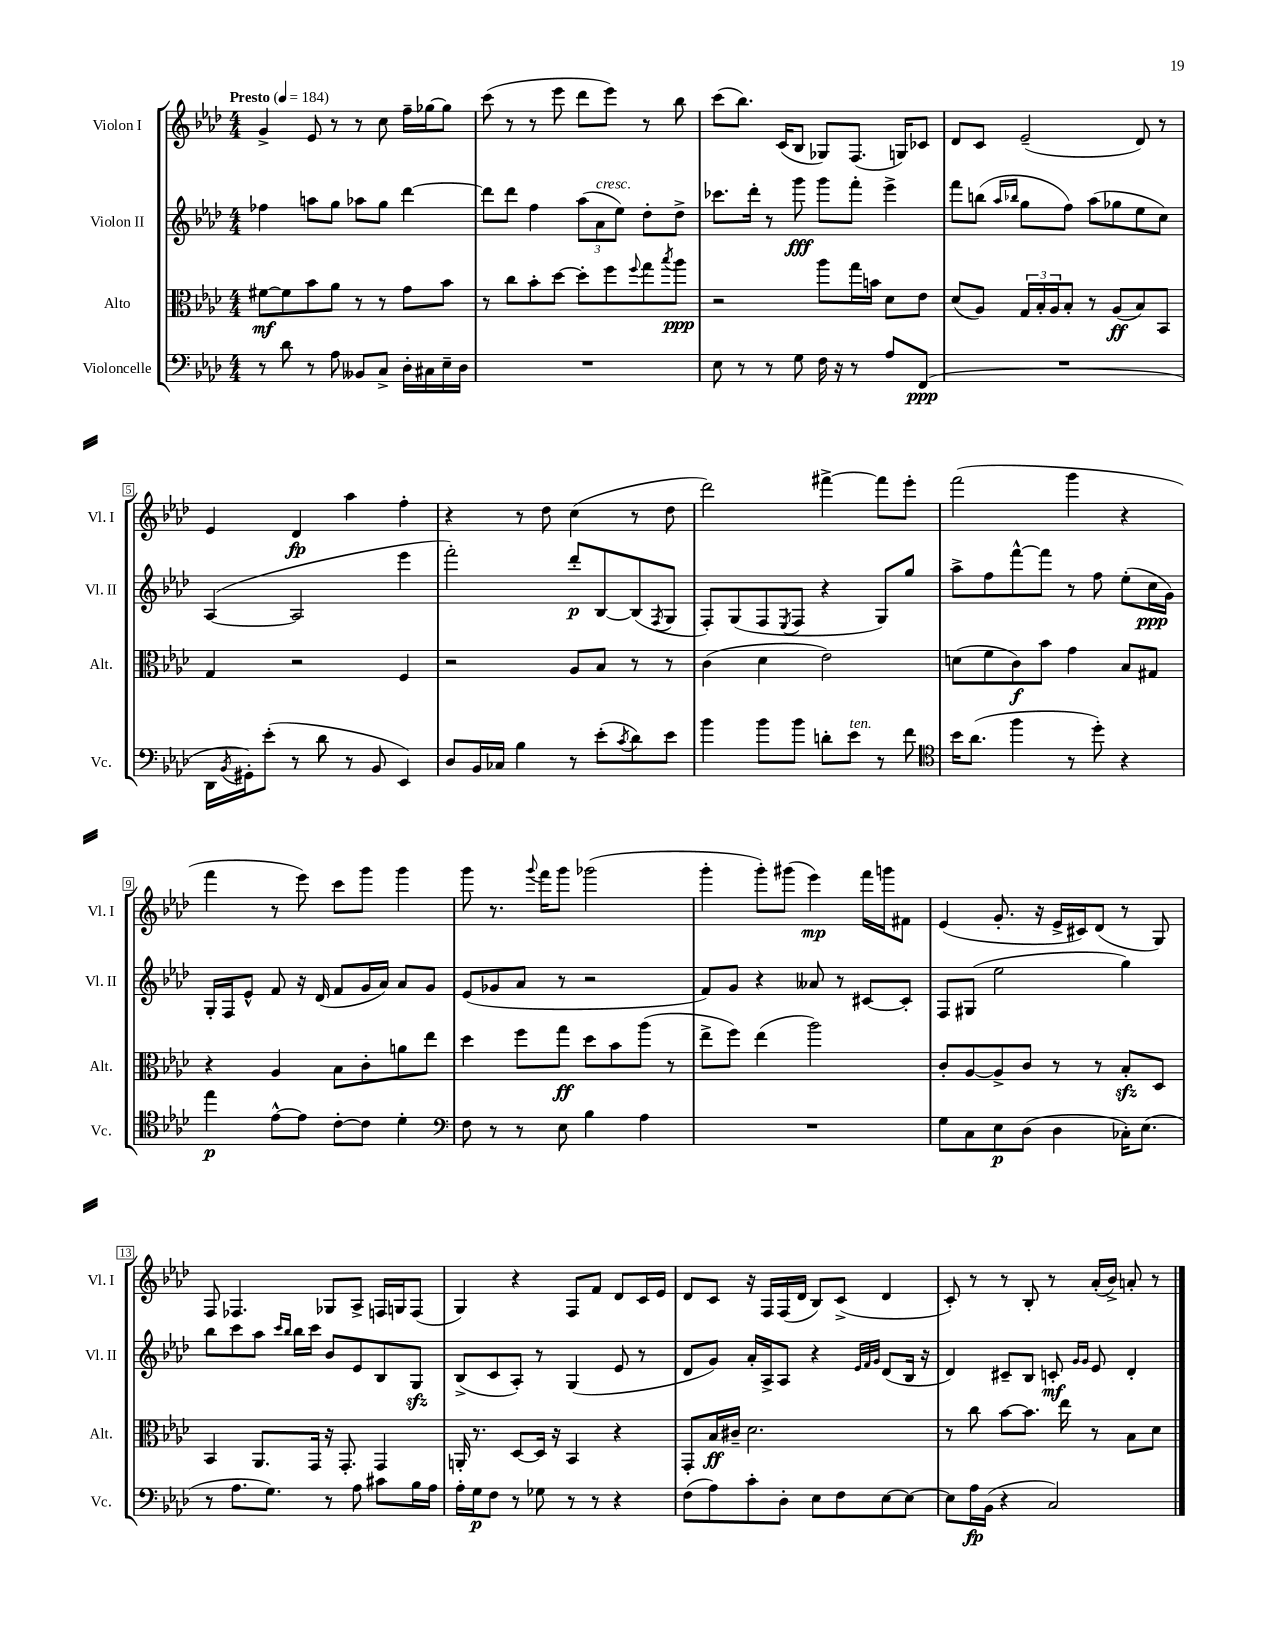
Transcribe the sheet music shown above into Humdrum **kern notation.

**kern	**kern	**kern	**kern
*staff4	*staff3	*staff2	*staff1
*clefF4	*clefC3	*clefG2	*clefG2
*k[b-e-a-d-]	*k[b-e-a-d-]	*k[b-e-a-d-]	*k[b-e-a-d-]
*M4/4	*M4/4	*M4/4	*M4/4
*MM184	*MM184	*MM184	*MM184
8r	[8f#	4ff-	4g^
8d-	8f#]	.	.
8r	8b-	8aa	8e-
8A-	8a-	8gg	8r
8BB--	8r	8aa-	8r
8C^	8r	8gg	8cc
16D-'	8g	[4ddd-	16ff~
16C#	.	.	[16gg-
16E-~	8b-	.	8gg-]
16D-	.	.	.
=	=	=	=
1r	8r	8ddd-]	(8ccc
.	8cc	8ddd-	8r
.	8b-'	4ff	8r
.	[8dd-	.	8eee-
.	8dd-']	(12aa-	8ddd-
.	.	12a-	.
.	8ff	.	8eee-)
.	.	12ee-)	.
.	8qqff	.	.
.	8gg	8dd-'	8r
.	8qbb-	.	.
.	8aa-	8dd-^	8bb-
=	=	=	=
8E-	2r	8.ccc-	(8ccc
8r	.	.	8.bb-)
.	.	16ddd-'	.
8r	.	8r	.
.	.	.	(16c
8G	.	8ggg	8B-
16F	8aa-	8ggg	8G-)
16r	.	.	.
8r	16gg	8fff'	(8.F
.	16b	.	.
8A-	8d-	4eee-^	.
.	.	.	16G)
(8FF	8e-	.	8c-
=	=	=	=
1r	(8d-	8fff	8d-
.	8A-)	(8bb	8c
.	.	16qqaa-	.
.	.	16qqbb-	.
.	24G	8gg	(2e-~
.	24B-'	.	.
.	24A-	.	.
.	8B-'	8ff)	.
.	8r	(8aa-	.
.	(8A-	8gg-	.
.	8B-)	8ee-	8d-)
.	8BB-	8cc)	8r
=	=	=	=
16DD-	4G	([4A-	4e-
8qBB-	.	.	.
16GG#')	.	.	.
(8e-'	.	.	.
8r	2r	2A-]	4d-
8d-	.	.	.
8r	.	.	4aa-
8BB-	.	.	.
4EE-)	4F	4eee-	4ff'
=	=	=	=
8D-	2r	2fff')	4r
16BB-	.	.	.
16C-	.	.	.
4B-	.	.	8r
.	.	.	8dd-
8r	8A-	8ddd-'	(4cc
(8e-'	8B-	[8B-	.
8qc	.	.	.
8d-)	8r	(8B-]	8r
.	.	8qF	.
8e-	8r	8G	8dd-
=	=	=	=
4b-	(4c	8F')	2ddd-)
.	.	(8G	.
8b-	4d-	8F	.
.	.	8qE-	.
8b-	.	8F	.
8d'	2e-)	4r	[4fff#^
8e-	.	.	.
8r	.	8G)	8fff#]
8f	.	8gg	8eee-'
=	=	=	=
*clefC4	*	*	*
16b-	(8d	8aa-^	(2fff
(8.a-	.	.	.
.	8f	8ff	.
4ff	8c)	[8fff^^	.
.	8b-	8fff]	.
8r	4g	8r	4ggg
8dd-')	.	8ff	.
4r	8B-	(8ee-'	4r
.	8G#	16cc	.
.	.	16g)	.
=	=	=	=
4ee-	4r	16G'	4fff
.	.	16F	.
.	.	8e-^^	.
[8e-^^	4A-	8f	8r
8e-]	.	16r	8eee-)
.	.	(16d-	.
[8c'	8B-	8f	8ccc
8c]	8c'	16g	8ggg
.	.	16a-)	.
4d-'	8a	8a-	4ggg
.	8ee-	8g	.
=	=	=	=
*clefF4	*	*	*
8F	4dd-	(8e-	8ggg
8r	.	8g-	8.r
8r	8ff	8a-	.
.	.	.	8qqggg
.	.	.	16fff
8E-	8gg	8r	8ggg
4B-	8dd-	2r	(2ggg-
.	8b-	.	.
4A-	(8aa-	.	.
.	8r	.	.
=	=	=	=
1r	8ee-^	8f)	4ggg'
.	8ff)	8g	.
.	(4ee-	4r	8ggg')
.	.	.	(8ggg#
.	2aa-)	8a--	4eee-)
.	.	8r	.
.	.	[8c#	16fff
.	.	.	16ggg
.	.	8c#']	8f#
=	=	=	=
8G	8c'	8F	(4e-
8C	[8A-	(8G#	.
8E-	8A-^]	2ee-	8.g'
(8D-	8c	.	.
.	.	.	16r
4D-	8r	.	16e-^
.	.	.	16c#)
.	8r	.	(8d-
16C-')	8B-'	4gg)	8r
(8.E-	.	.	.
.	8D-	.	8G)
=	=	=	=
8r	4BB-	8bb-	8F
8.A-	.	8ccc	4.F-
.	8.AA-	8aa-	.
8.G)	.	.	.
.	.	16qqccc	.
.	.	16qqbb-	.
.	.	16bb-	.
.	16GG	16ccc	.
8r	16r	8b-	8G-
.	8.GG'	.	.
8A-	.	8e-	8A-^
8c#	4GG	8B-	16F
.	.	.	16G
16B-	.	8G	(8F
16A-	.	.	.
=	=	=	=
16A-'	16AA'	(8B-^	4G)
16G	8.r	.	.
8F	.	8c	.
8r	[8D-	8A-')	4r
8G-	16D-]	8r	.
.	16r	.	.
8r	4BB-	(4G	8F
8r	.	.	8f
4r	4r	8e-	8d-
.	.	8r	16c
.	.	.	16e-
=	=	=	=
(8F	8GG'	8d-	8d-
8A-)	16B-	8g)	8c
.	16c#~	.	.
8c'	2.d-	16a-'	16r
.	.	16A-^	16F
8D-'	.	8A-	(16F
.	.	.	16d-
8E-	.	4r	8B-)
8F	.	.	(8c^
.	.	32qqe-	.
.	.	32qqf	.
.	.	32qqg	.
[8E-	.	(8d-	4d-
8E-_	.	16B-	.
.	.	16r	.
=	=	=	=
8E-]	8r	4d-)	8c')
16A-	8cc	.	8r
(16BB-	.	.	.
4r	[8b-	8c#~	8r
.	8.b-]	8B-	8B-'
2C)	.	8c'	8r
.	16ee-	.	.
.	.	16qqg	.
.	.	16qqg	.
.	8r	8e-	(16a-'
.	.	.	16b-^)
.	8B-	4d-'	8a'
.	8d-	.	8r
==	==	==	==
*-	*-	*-	*-
